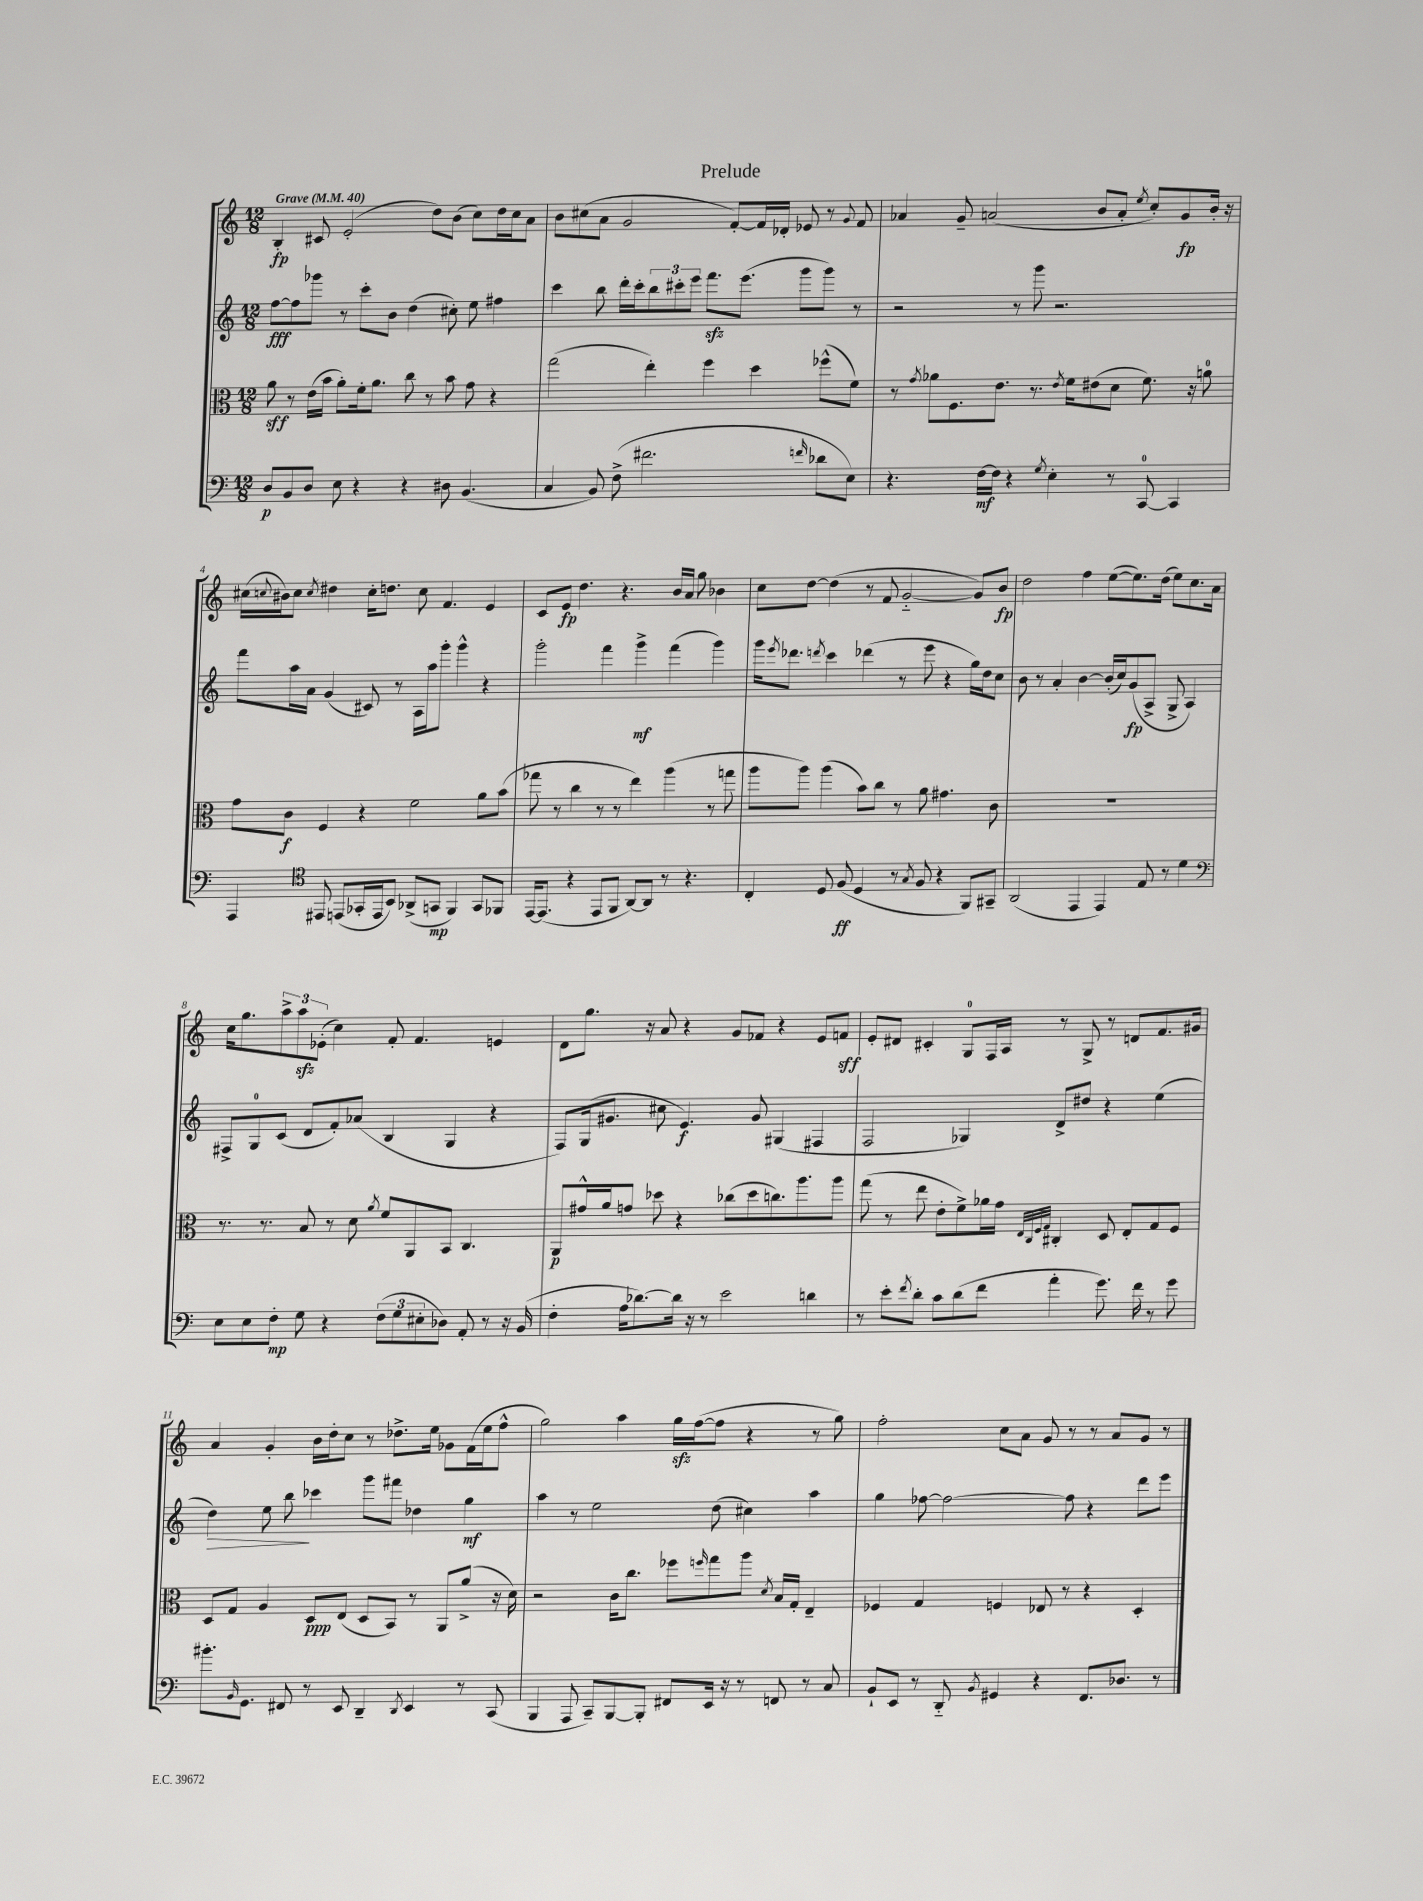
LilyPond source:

\header { title = "Prelude" }
<<
\new StaffGroup <<
\new Staff = "s0" {
    \clef treble \key c \major \numericTimeSignature \time 12/8 \tempo "Grave" 4 = 40
    b4-.\fp cis'8 e'2-.( d''8) b'8( c''8) d''16 c''16 a'8 |
    b'8 cis''8( a'8 g'2 f'8~-.) f'16 des'16-. ees'8 r8 \appoggiatura { g'8 } f'8 |
    aes'4 g'8-- a'2( b'8 a'8-. \acciaccatura { e''8 } c''8-.) g'8\fp b'16-. r16 |
    cis''16( \appoggiatura { c''8 } bis'16) c''8 \acciaccatura { c''8 } dis''4 c''16-. d''8. c''8 f'4. e'4 |
    c'8 e'8\fp d''4. r4. b'16 a'16 g''8 bes'4 |
    c''8 d''8~ d''4( r8 f'8 g'2~-_ g'8) b'8\fp |
    d''2 f''4 e''8~( e''8.) d''16( e''8) c''8. a'16 |
    c''16 g''8. \tuplet 3/2 { a''8-> a''8\sfz ees'8-.( } c''4) f'8-. f'4. e'4 |
    d'8 g''8. r16 a'8 r4 g'8 fes'8 r4 e'8 f'8\sff |
    e'8-. dis'8 cis'4-. g8-0 f16 a16 r8 g8-> r8 d'8 f'8. gis'16 |
    a'4 g'4-. b'16 d''16-. c''8 r8 des''8.-> e''16 ges'8 f'16( e''16 f''8-^ |
    g''2) a''4 g''16\sfz f''16~( f''8 r4 r8 g''8) |
    f''2-. c''8 a'8 g'8 r8 r8 a'8 g'8 r8 \bar "|." |
}
\new Staff = "s1" {
    \clef treble \key c \major \numericTimeSignature \time 12/8
    f''8~\fff f''8 ges'''8 r8 c'''8-. b'8 d''4( cis''8-.) e''8 fis''4 |
    c'''4 b''8 d'''16-. c'''16-. \tuplet 3/2 { b''8 cis'''8-. e'''8 } f'''8.\sfz e'''8.( g'''8 g'''8) r8 |
    r2 r8 g'''8 r2. |
    f'''8 a''16 a'16 g'4( cis'8) r8 a16 a''16 g'''8-. g'''4-^ r4 |
    g'''2-. f'''4 g'''4->\mf f'''4( g'''4) |
    g'''16 \acciaccatura { e'''8 } des'''8. \acciaccatura { d'''8 } c'''4 des'''4( r8 e'''8 r4 g''16) d''16 c''8 |
    b'8 r8 a'4-. b'4~ b'16-.( c''16) g'8\fp( a8-> g8-> a4) |
    fis8-> g8-0 c'8( d'8 f'8-.) aes'8( b4 g4 r4 |
    f8) g16( gis'8. cis''8 e'4.\f) gis'8 gis4( fis4 |
    f2 ges4) d'8-> dis''8 r4 e''4( |
    d''4\>) e''8 b''8\! ces'''4 g'''8 fis'''8 des''4 g''4\mf |
    a''4 r8 e''2 d''8( cis''4) a''4 |
    g''4 fes''8~ fes''2~ fes''8 r4 d'''8 e'''8 \bar "|." |
}
\new Staff = "s2" {
    \clef alto \key c \major \numericTimeSignature \time 12/8
    a'8\sff r8 e'16( b'16 a'8-.) f'16-. a'8. c''8 r8 b'8 g'8 r4 |
    g''2( e''4-.) f''4 d''4 fes''8-^( f'8) |
    r8 \acciaccatura { g'8 } aes'8 f8. e'8. r8. \acciaccatura { e'8 } f'16 eis'8( d'8 f'8.) r16 a'8-0 |
    g'8 c'8\f f4 r4 f'2 a'8 b'8( |
    ges''8 r8 c''4 r8 r8 e''4) a''4( r8 g''8 |
    a''8 a''8) a''4( b'8) c''8 r8 a'8 gis'4. c'8 |
    R1. |
    r8. r8. b8 r8 d'8 \acciaccatura { a'8 } f'8 a,8 b,8 c4. |
    a,8\p gis'16-^ a'16 g'8 des''8 r4 ces''8( des''8 c''8.) a''8. a''8 |
    g''8( r8 e''8 e'8-. f'8->) aes'16 g'16 \grace { e32 c32 f32 g32 } cis4-. d8 e8-. g8 f8 |
    d8 g8 a4 d8\ppp e8( d8 b,8) r8 a,8 a'8->( r16 d'16) |
    r2 c'16 c''8. fes''8 \grace { f''16 } g''8 a''8 \acciaccatura { d'8 } b16 g16-. e4-- |
    fes4 g4 f4 ees8 r8 r4 d4-. \bar "|." |
}
\new Staff = "s3" {
    \clef bass \key c \major \numericTimeSignature \time 12/8
    d8\p b,8 d8 e8 r4 r4 dis8 b,4.( |
    c4 b,8) f8->( fis'2. \grace { f'16 } des'8 e8) |
    r4. f16~\mf f16 r4 \acciaccatura { g8 } e4-. r8 c,8-0~ c,4 |
    a,,4 \clef tenor eis,8 e,8( ges,16-. e,16 b,8) aes,8->( g,8\mp f,4) g,8 fes,8 |
    e,16~ e,8.( r4 e,8 f,8 a,8~) a,8 r8 r4. |
    c4-. d8 f8\ff( d4 r8 \acciaccatura { g8 } f8 r4 f,8) gis,8-- |
    a,2( e,4 e,4) e8 r8 d'4 |
    \clef bass e8 e8 f8-.\mp g8 r4 \tuplet 3/2 { f8( g8 eis8-. } des8) a,8-. r8 r16 b,16( |
    f4-. a16 des'8.~) des'16 r16 r8 e'2 d'4 |
    r8 e'8-. \acciaccatura { f'8 } d'8-. c'8 d'8( f'8 a'4-. g'8.) f'16 r8 g'8 |
    bis'8.-. \grace { b,16 } g,8. fis,8 r8 e,8 d,4-- \acciaccatura { d,8 } e,4 r8 c,8( |
    b,,4 a,,8 c,8--) b,,8~ b,,8-. fis,8 e,16 r16 r8 f,8 r8 c8 |
    b,8-! e,8 r8 d,8-_ \acciaccatura { b,8 } gis,4 r4 f,8. des8. r8 \bar "|." |
}
>>
>>
